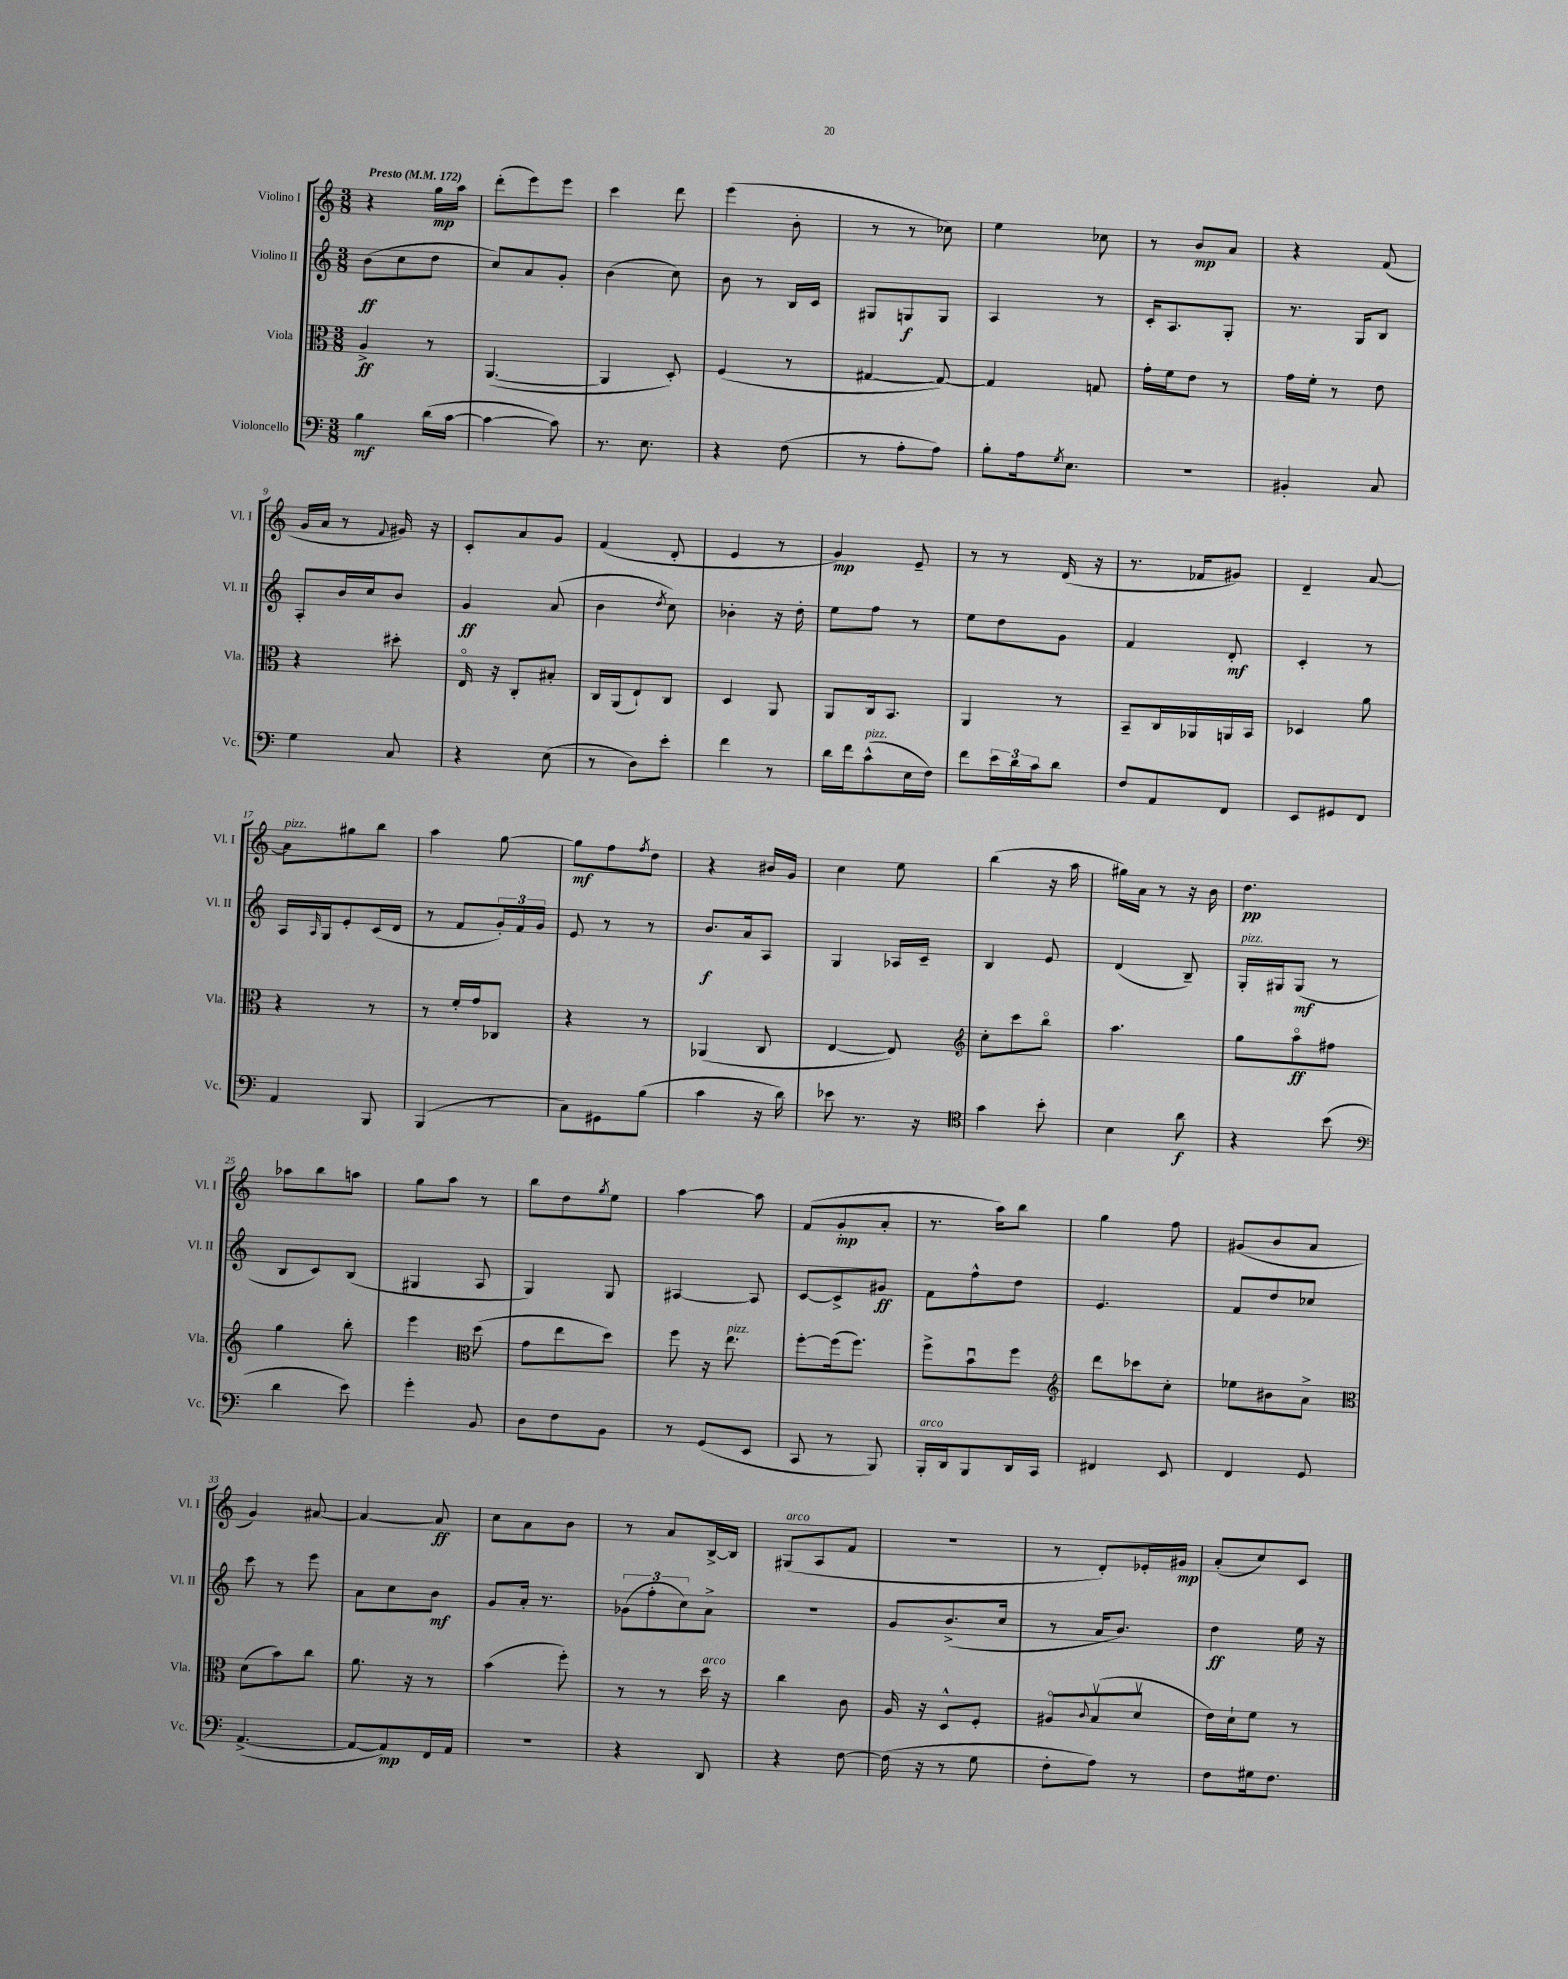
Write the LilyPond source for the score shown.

<<
\new StaffGroup <<
\new Staff = "s0" \with { instrumentName = "Violino I" shortInstrumentName = "Vl. I" } {
    \clef treble \key c \major \numericTimeSignature \time 3/8 \tempo "Presto" 4 = 172
    r4 g''16\mp a''16 |
    d'''8-.( e'''8) e'''8 |
    c'''4 d'''8 |
    e'''4( b'8-. |
    r8 r8 ces''8) |
    e''4 ces''8 |
    r8 b'8\mp a'8 |
    r4 f'8( |
    g'16 a'16 r8 \appoggiatura { f'8 } gis'16) r16 |
    c'8-. a'8 g'8 |
    f'4( d'8-. |
    e'4 r8 |
    g'4\mp) e'8-- |
    r8 r8 d'16( r16 |
    r8. fes'16 gis'8) |
    d'4-- a'8~ |
    a'8^\markup { \italic "pizz." } gis''8 b''8 |
    a''4 g''8~ |
    g''8\mf f''8 \acciaccatura { f''8 } d''8 |
    r4 bis'16 g'16 |
    c''4 e''8 |
    b''4( r16 a''16 |
    gis''16) a'16 r8 r16 b'16 |
    d''4.\pp |
    aes''8 b''8 a''8 |
    g''8 a''8 r8 |
    b''8 d''8 \acciaccatura { g''8 } e''8 |
    a''4~ a''8 |
    f'8( g'8-.\mp a'8-. |
    r8. a''16) b''8 |
    g''4 f''8 |
    gis'8( b'8 a'8 |
    g'4) ais'8~ |
    ais'4~ ais'8\ff |
    c''8 a'8 b'8 |
    r8 a'8 b16~-> b16 |
    gis8^\markup { \italic "arco" }( a8 f'8 |
    R4. |
    r8 d'8-.) ees'16-. gis'16\mp |
    a'8-.( c''8) c'8 \bar "|." |
}
\new Staff = "s1" \with { instrumentName = "Violino II" shortInstrumentName = "Vl. II" } {
    \clef treble \key c \major \numericTimeSignature \time 3/8
    b'8\ff( c''8 d''8 |
    c''8) a'8 g'8-. |
    b'4( c''8) |
    b'8 r8 b16 c'16 |
    gis8 g8\f g8 |
    a4 r8 |
    c'16-. a8. g8-. |
    r8. g16 b8 |
    a8-. b'16 c''16 b'8 |
    g'4\ff a'8( |
    b'4 \acciaccatura { d''8 } c''8) |
    bes'4-. r16 d''16-. |
    e''8 f''8 r8 |
    e''8 d''8 g'8 |
    f'4 d'8-.\mf |
    c'4-. r8 |
    a16 \grace { a16 } g16 e'8-. c'16( d'16 |
    r8 f'8 \tuplet 3/2 { g'16-.) f'16 g'16 } |
    e'8 r8 r8 |
    b'8.\f a'16 a8 |
    g4 aes16 c'16-- |
    b4 e'8 |
    d'4( b8--) |
    g16-.^\markup { \italic "pizz." } gis16 gis8\mf( r8 |
    b8 c'8) b8( |
    gis4 a8 |
    g4) g8 |
    ais4~ ais8 |
    c'8~ c'8-> gis'8\ff |
    f'8 f''8-^ d''8 |
    e'4. |
    f'8 d''8 ces''8 |
    c'''8 r8 e'''8 |
    a'8 c''8 b'8\mf |
    g'8 a'16-. r8. |
    \tuplet 3/2 { ges'8( f''8-. c''8) } a'8-> |
    R4. |
    g'8 b'8.->( c''16 |
    r8 a'16 b'8.) |
    d''4\ff e''16 r16 \bar "|." |
}
\new Staff = "s2" \with { instrumentName = "Viola" shortInstrumentName = "Vla." } {
    \clef alto \key c \major \numericTimeSignature \time 3/8
    a4->\ff r8 |
    a,4.~( |
    a,4 d8-.) |
    f4( r8 |
    gis4~ gis8~) |
    gis4 g8 |
    g'16-. f'16 e'8 r8 |
    g'16 f'16-. r8 e'8 |
    r4 dis''8-. |
    e16\flageolet r16 c8-. bis8-. |
    c16 a,16( e8-!) c8 |
    d4 a,8 |
    a,8 c16 b,8. |
    a,4 r8 |
    b,8-- c16 aes,16 a,16 b,16 |
    des4 a'8 |
    r4 r8 |
    r8 f'16-. g'16 ces8 |
    r4 r8 |
    aes,4( c8 |
    e4~ e8) |
    \clef treble c''8-. c'''8 b''8\flageolet |
    a''4. |
    g''8 a''8\flageolet\ff fis''8 |
    g''4 b''8-. |
    e'''4 \clef alto d''8( |
    g'8 e''8 d''8) |
    f''8 r16 e''8.^\markup { \italic "pizz." } |
    f''8~-. f''16( f''8.) |
    f''8-> b'8\downbow f''8 |
    \clef treble d'''8 ces'''8 c''8-. |
    ees''8 bis'8 a'8-> |
    \clef alto d'8( b'8) c''8 |
    a'8. r16 r8 |
    b'4( f''8-.) |
    r8 r8 d''16^\markup { \italic "arco" } r16 |
    c''4 c'8 |
    a16 r16 d8-^ f8-. |
    ais8\flageolet \appoggiatura { c'8 } b8\upbow( d'8\upbow |
    e'16) d'16-! f'8 r8 \bar "|." |
}
\new Staff = "s3" \with { instrumentName = "Violoncello" shortInstrumentName = "Vc." } {
    \clef bass \key c \major \numericTimeSignature \time 3/8
    b4\mf d'16( c'16~ |
    c'4~ c'8) |
    r8. e8. |
    r4 f8( |
    r8 a8-. a8) |
    b8-. a16 \acciaccatura { g8 } e8. |
    R4. |
    bis,4-. c8 |
    g4 c8 |
    r4 e8( |
    r8 d8) e'8-. |
    f'4 r8 |
    d'16 f'16 c'8-^^\markup { \italic "pizz." }( e16 f16) |
    f'8 \tuplet 3/2 { e'16 d'16 c'16 } d'8 |
    f8 a,8 f,8 |
    e,8 gis,8 f,8 |
    a,4 b,,8 |
    b,,4( r8 |
    c8) gis,8 b8( |
    c'4 r16 d'16) |
    ees'8 r8. r16 |
    \clef tenor g'4 b'8-. |
    b4 a'8\f |
    r4 b'8( |
    \clef bass d'4 e'8) |
    g'4-. b,8 |
    d8 f8 b,8 |
    r8 g,8( e,8 |
    c,8 r8 b,,8) |
    b,,16-.^\markup { \italic "arco" } d,16 b,,8 d,16 c,16 |
    fis,4 e,8 |
    f,4 g,8 |
    a,4.~->( |
    a,8~ a,8\mp) f,16 a,16 |
    R4. |
    r4 d,8 |
    r4 f8~ |
    f16( r16 r8 g8 |
    f8-. a8) r8 |
    f8 gis16 f8. \bar "|." |
}
>>
>>
